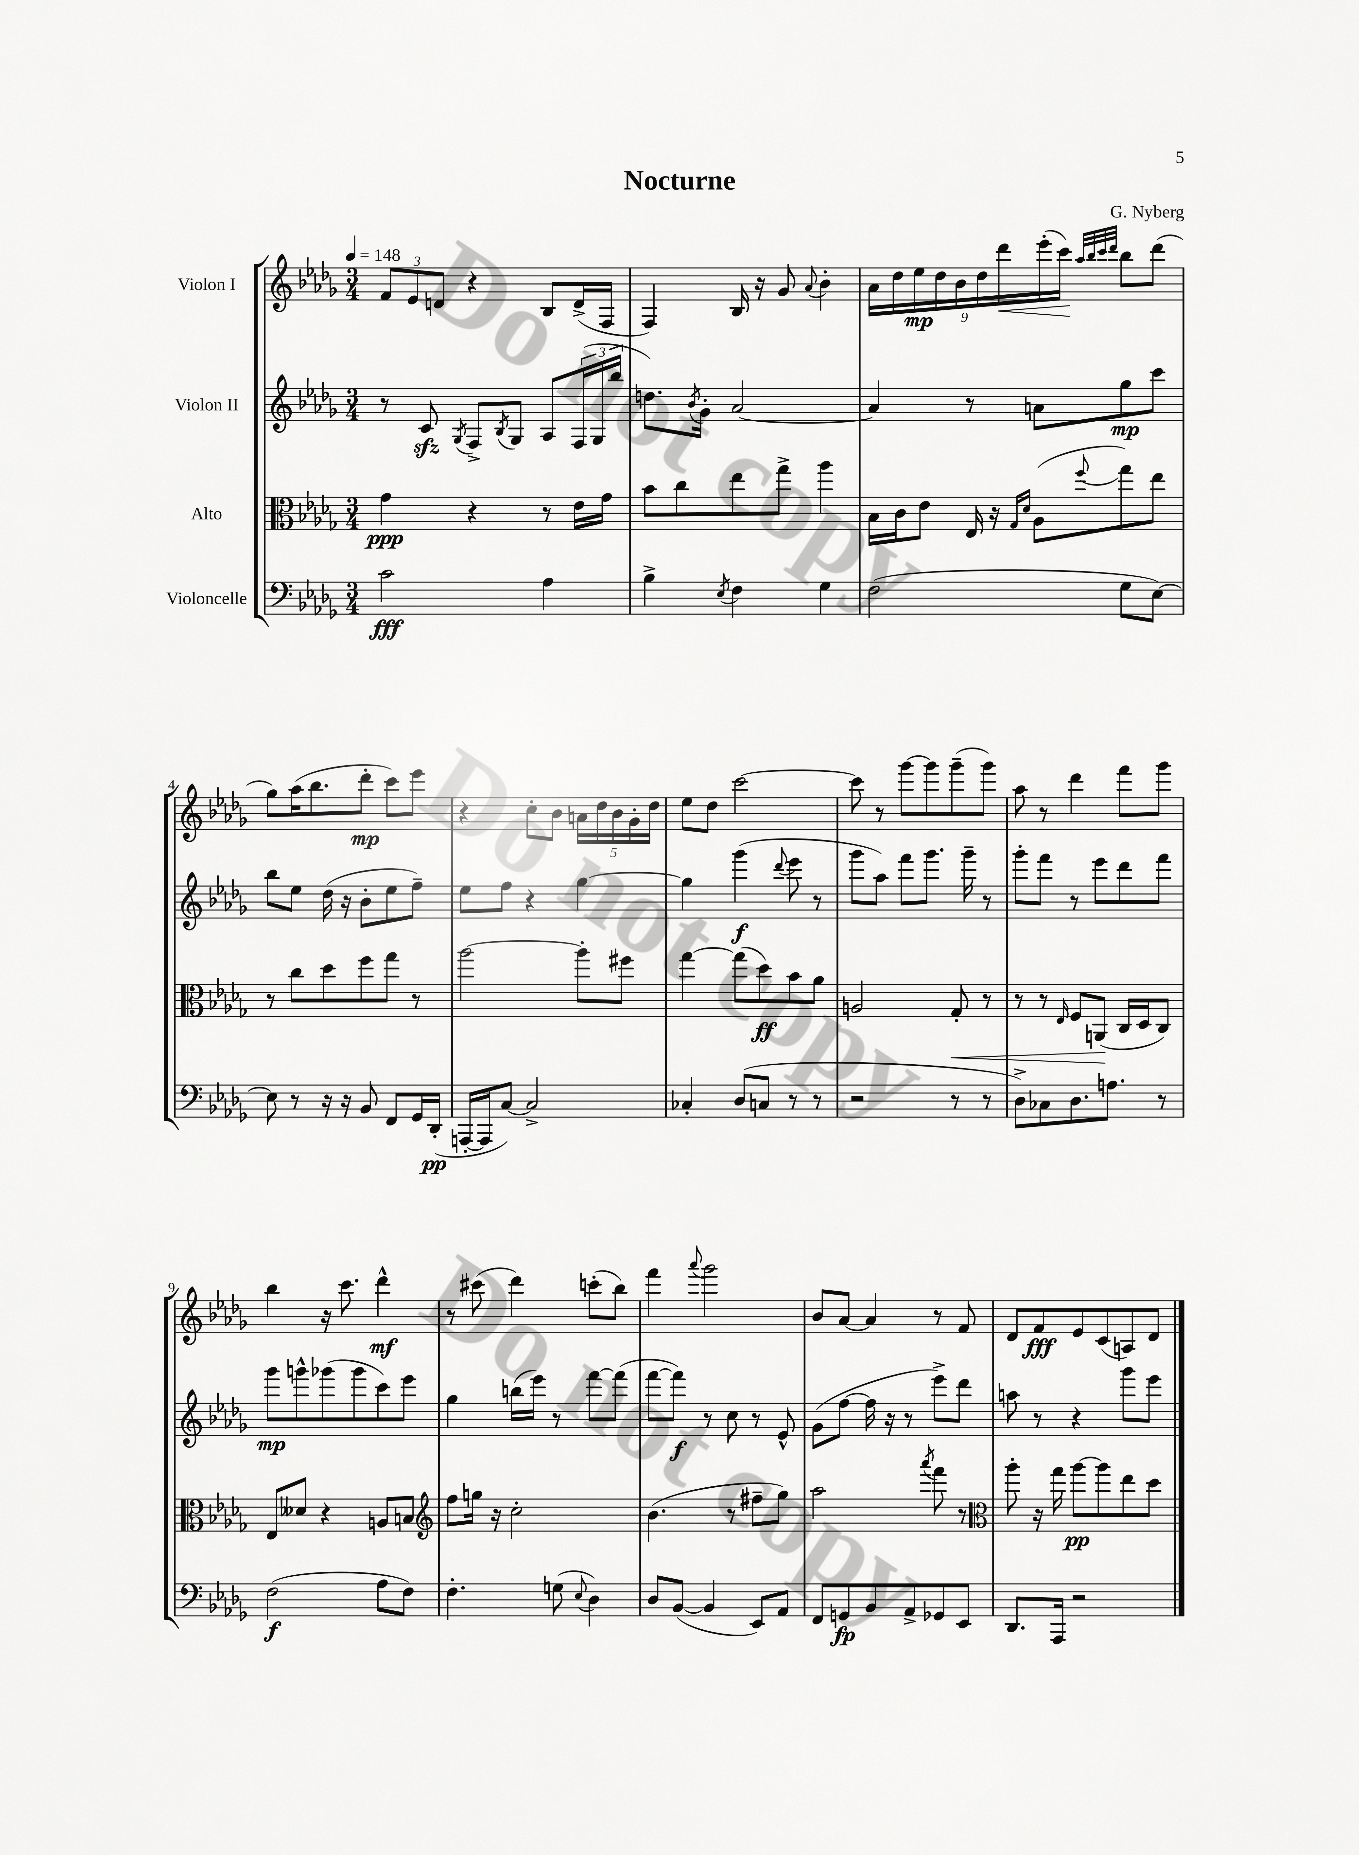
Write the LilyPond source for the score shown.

\header { title = "Nocturne" composer = "G. Nyberg" }
<<
\new StaffGroup <<
\new Staff = "s0" \with { instrumentName = "Violon I" } {
    \clef treble \key des \major \numericTimeSignature \time 3/4 \tempo 4 = 148
    \tuplet 3/2 { f'8 ees'8 d'8 } r4 bes8 d'16->( f16 |
    f4) bes16 r16 ges'8 \appoggiatura { aes'8 } bes'4-. |
    \tuplet 9/8 { aes'16 des''16 ees''16\mp des''16 bes'16 des''16 des'''16\< ees'''16-.( c'''16\!) } \grace { aes''32 bes''32 c'''32 des'''32 } bes''8 des'''8( |
    ges''8) aes''16( bes''8. des'''8-.\mp c'''8) ees'''8 |
    r4 c''8-. bes'8 \tuplet 5/4 { a'16 des''16 bes'16 ges'16-. des''16 } |
    ees''8 des''8 c'''2~ |
    c'''8 r8 ges'''8~ ges'''8 ges'''8--( ges'''8) |
    aes''8 r8 des'''4 f'''8 ges'''8 |
    bes''4 r16 c'''8. des'''4-^\mf |
    r8 cis'''8( des'''4) c'''8-.( bes''8) |
    f'''4 \appoggiatura { aes'''8 } ges'''2 |
    bes'8 aes'8~ aes'4 r8 f'8 |
    des'8 f'8\fff ees'8 c'8( a8) des'8 \bar "|." |
}
\new Staff = "s1" \with { instrumentName = "Violon II" } {
    \clef treble \key des \major \numericTimeSignature \time 3/4
    r8 c'8\sfz \acciaccatura { ges8 } f8-> \acciaccatura { bes8 } ges8 aes8 \tuplet 3/2 { f16( ges16 bes''16 } |
    d''8.) \acciaccatura { bes'8 } ges'16-. aes'2~ |
    aes'4 r8 a'8 ges''8\mp c'''8 |
    bes''8 ees''8 des''16( r16 bes'8-. ees''8 f''8--) |
    ees''8 f''8 r4 ges''4~ |
    ges''4 ges'''4\f( \appoggiatura { des'''8 } ees'''8 r8 |
    ges'''8 aes''8) f'''8 ges'''8. ges'''16-- r8 |
    ges'''8-. f'''8 r8 ees'''8 des'''8 f'''8 |
    ges'''8\mp g'''8-^ ges'''8( ges'''8 c'''8) ees'''8 |
    ges''4 b''16( ees'''16) r8 f'''8~ f'''8( |
    f'''8~ f'''8\f) r8 c''8 r8 ees'8-^ |
    ges'8( f''8~ f''16 r16 r8 ees'''8->) des'''8 |
    a''8 r8 r4 ges'''8 ees'''8 \bar "|." |
}
\new Staff = "s2" \with { instrumentName = "Alto" } {
    \clef alto \key des \major \numericTimeSignature \time 3/4
    ges'4\ppp r4 r8 ees'16 ges'16 |
    bes'8 c''8 ees''8 ges''8-> aes''4 |
    bes16 c'16 ees'8 ees16 r16 \grace { ges16 des'16 } aes8( \appoggiatura { f''8 } ges''8) ees''8 |
    r8 c''8 des''8 f''8 ges''8 r8 |
    aes''2~ aes''8-. fis''8 |
    ges''4~ ges''8( des''8\ff) bes'8 aes'8 |
    a2 ges8-.\< r8 |
    r8 r8 \grace { ees16 } f8 a,8\!( c16 des16 c8) |
    ees8 deses'8 r4 a8 b8 |
    \clef treble f''8 g''16 r16 c''2-. |
    bes'4.( r8 fis''8-- ges''8) |
    aes''2 \acciaccatura { aes'''8 } f'''8 r8 |
    \clef alto aes''8-. r16 ges''16 aes''8~\pp aes''8 ees''8 des''8 \bar "|." |
}
\new Staff = "s3" \with { instrumentName = "Violoncelle" } {
    \clef bass \key des \major \numericTimeSignature \time 3/4
    c'2\fff aes4 |
    bes4-> \acciaccatura { ees8 } f4 ges4 |
    f2( ges8 ees8~) |
    ees8 r8 r16 r16 bes,8 f,8 ges,16 des,16-.\pp( |
    a,,16~-. a,,16 c8~) c2-> |
    ces4-. des8( c8 r8 r8 |
    r2 r8 r8 |
    des8->) ces8 des8. a8. r8 |
    f2\f( aes8 f8) |
    f4.-. g8( \appoggiatura { ees8 } des4) |
    des8 bes,8~( bes,4 ees,8) aes,8 |
    f,8 g,8\fp bes,8 aes,8-> ges,8 ees,8 |
    des,8. aes,,16 r2 \bar "|." |
}
>>
>>
